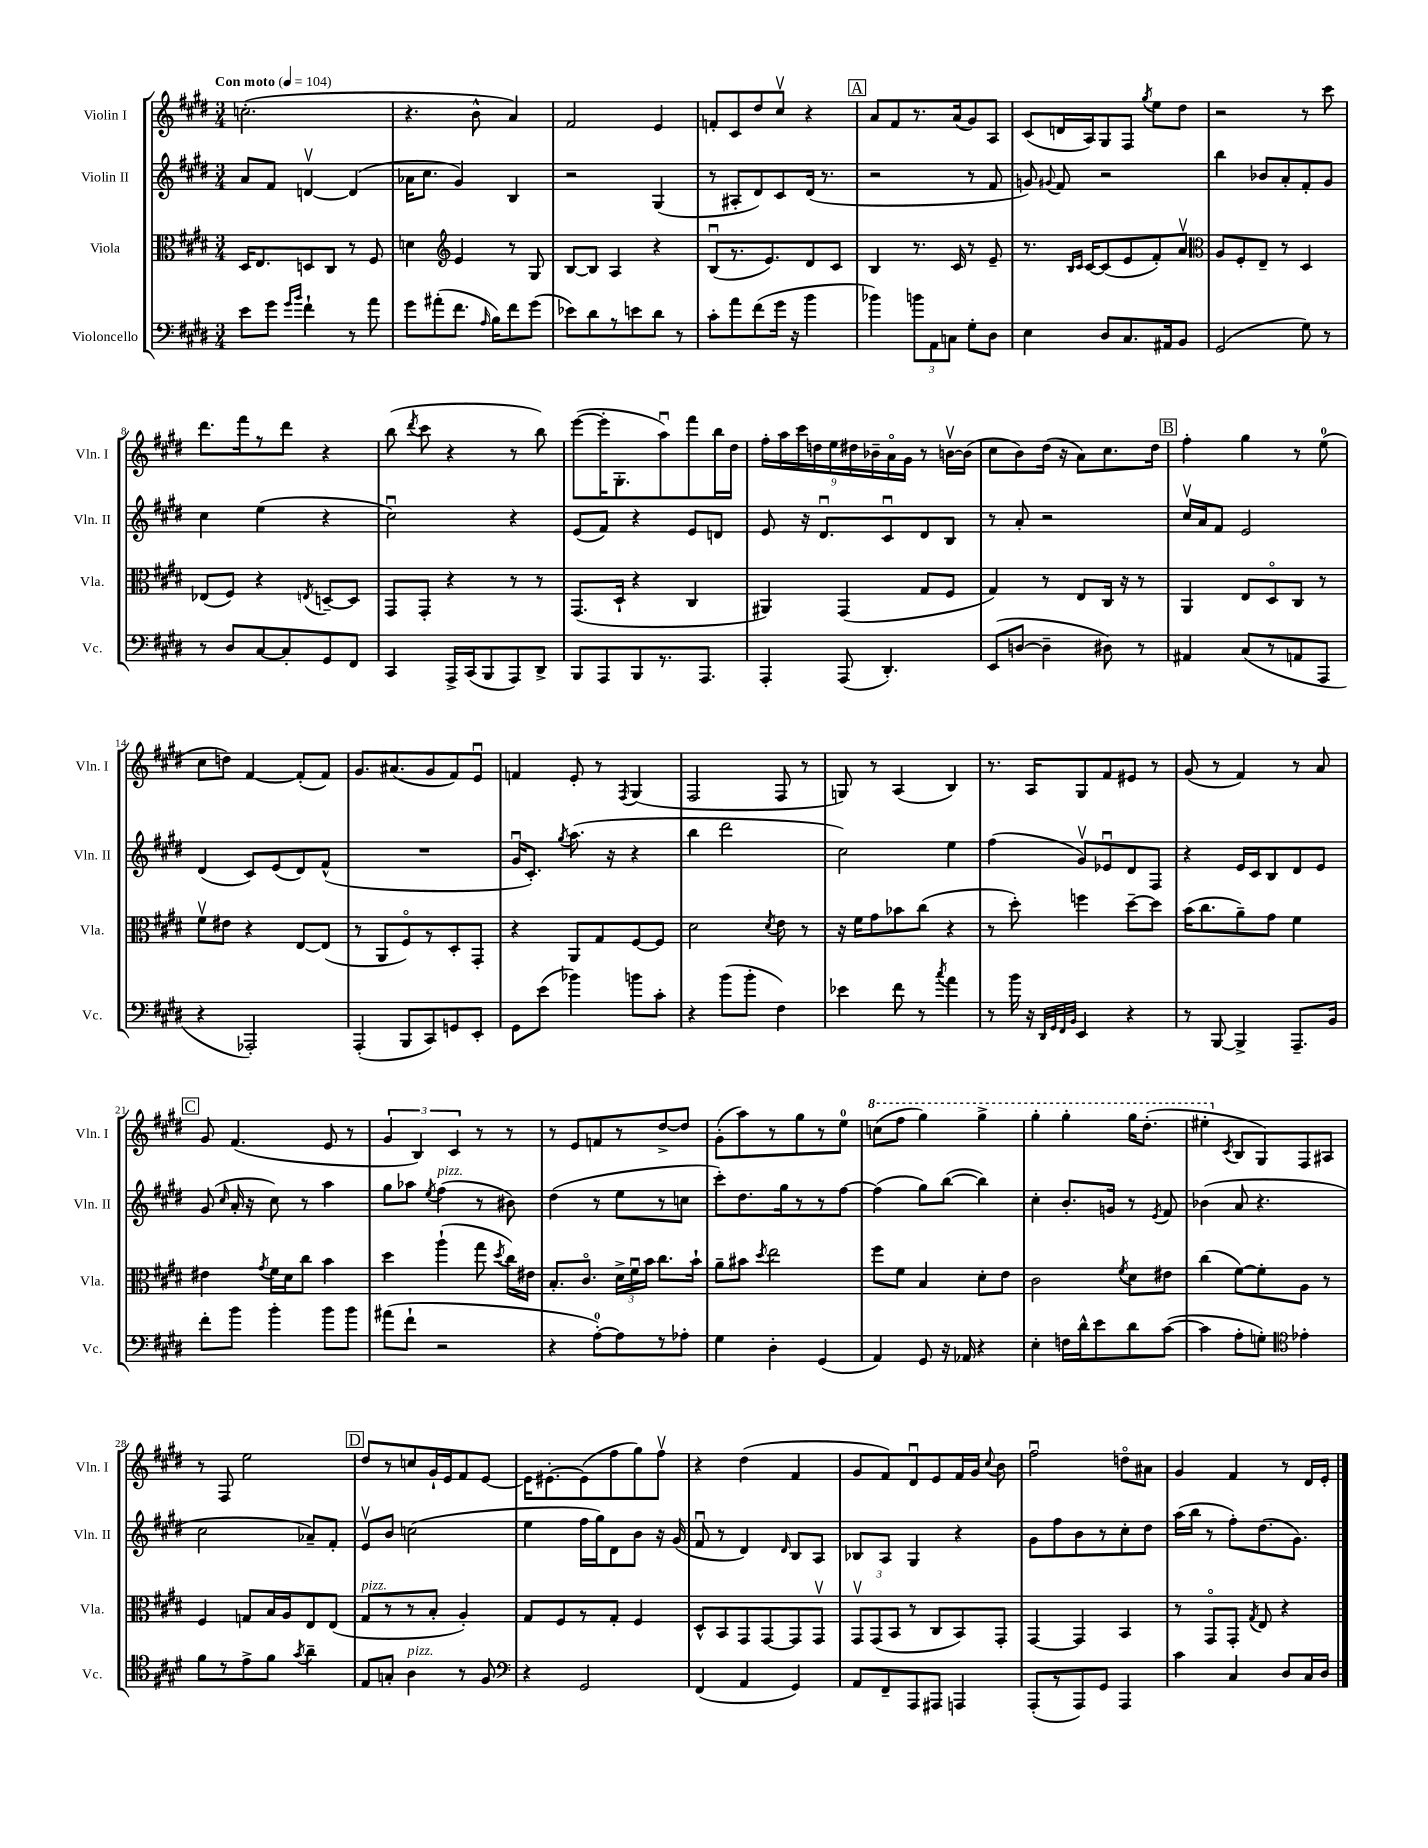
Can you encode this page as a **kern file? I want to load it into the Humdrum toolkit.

**kern	**kern	**kern	**kern
*part4	*part3	*part2	*part1
*staff4	*staff3	*staff2	*staff1
*I"Violoncello	*I"Viola	*I"Violin II	*I"Violin I
*I'Vc.	*I'Vla.	*I'Vln. II	*I'Vln. I
*clefF4	*clefC3	*clefG2	*clefG2
*k[f#c#g#d#]	*k[f#c#g#d#]	*k[f#c#g#d#]	*k[f#c#g#d#]
*M3/4	*M3/4	*M3/4	*M3/4
*MM104	*MM104	*MM104	*MM104
=1	=1	=1	=1
!	!	!	!LO:TX:a:B:t=Con moto
8e\L	16D#/KL	8a/L	(2.ccn'\
.	8.E/	.	.
8g#\J	.	8f#/J	.
16qqg#/LL	.	.	.
16qqb/JJ	.	.	.
4f#`\	8Dn/	[4dnv/	.
.	8C#/J	.	.
8r	8r	(4d/]	.
8a\	8F#/	.	.
=2	=2	=2	=2
8g#\L	4dn\	16a-X\KL	4.r
.	.	8.cc#\J	.
(8a#X'\	.	.	.
*	*clefG2	*	*
8.f#\J	4e/	4g#/)	.
.	.	.	8b^^\
16qqA/	.	.	.
16B\KL)	.	.	.
8f#\	8r	4B/	4a/)
(8g#\J	8G#/	.	.
=3	=3	=3	=3
8e-X\L)	[8B/L	2r	2f#/
8d#\	8B/J]	.	.
8r	4A/	.	.
8en\	.	.	.
8d#\J	4r	(4G#/	4e/
8r	.	.	.
=4	=4	=4	=4
8c#'\L	(8Bu/L	8r	8fn'/L
8a\	8.r	8A#X'/L	8c#/
(8f#\	.	8d#/)	8dd#/
.	8.e/)	.	.
16g#\Jk	.	8c#/	8cc#v/J
16r	.	.	.
4b\	8d#/	(16d#/Jk	4r
.	.	8.r	.
.	8c#/J	.	.
!!LO:REH:place=s1:t=A
=5	=5	=5	=5
4b-X\)	4B/	2r	8a/L
.	.	.	8f#/
12bn\L	8.r	.	8.r
12AA\	.	.	.
12Cn\J	.	.	.
.	16c#/	.	(16a/k
8G#'\L	8r	8r	8g#/)
8D#\J	8e~/	8f#/	8A/J
=6	=6	=6	=6
4E\	8.r	8gn/)	(8c#/L
.	.	8qqg#X/	.
.	.	8f#/	16dn/L
.	16qqB/LL	.	.
.	16qqc#/JJ	.	.
.	[16c#/KL	.	16A/J)
8D#/L	(8c#/]	2r	8G#/
8.C#/	8e/	.	8F#/J
.	.	.	8qgg#/
.	8f#'/)	.	8ee\L
16AA#X/k	.	.	.
8BB/J	8av/J	.	8dd#\J
=7	=7	=7	=7
*	*clefC3	*	*
(2GG#/	8A/L	4bb\	2r
.	8F#'/	.	.
.	8E~/J	8b-X/L	.
.	8r	8a'/	.
8G#\)	4D#/	8f#'/	8r
8r	.	8g#/J	8ccc#\
!!LO:LB:g=z
=8	=8	=8	=8
8r	(8E-X/L	4cc#\	8.ddd#\L
8D#/L	8F#/J)	.	.
.	.	.	16fff#\k
[8C#/	4r	(4ee\	8r
8C#'/]	.	.	8ddd#\J
.	8qEn/	.	.
8GG#/	[8Dn~/L	4r	4r
8FF#/J	8D/J]	.	.
=9	=9	=9	=9
4CC#/	8GG#/L	2cc#u\)	(8bb\
.	.	.	8qddd#/
.	8GG#'/J	.	8ccc#\
16AAA^/LL	4r	.	4r
(16CC#/J	.	.	.
8BBB/	.	.	.
8AAA/)	8r	4r	8r
8DD#^/J	8r	.	8bb\)
=10	=10	=10	=10
8BBB/L	(8.GG#/L	(8e/L	([8eee\L
8AAA/	.	8f#/J)	16eee'\K]
.	16D#`/Jk	.	8.G#'\
8BBB/	4r	4r	.
8.r	.	.	8aau\)
.	4C#/	8e/L	8fff#\
8.AAA/J	.	.	.
.	.	8dn/J	16bb\L
.	.	.	16dd#\JJ
=11	=11	=11	=11
4AAA'/	4AA#X/)	8e/	18ff#'\LL
.	.	.	18aa\
.	.	.	18ccc#\
.	.	16r	.
.	.	.	18ddn\
.	.	8.d#u/L	.
.	.	.	18ee\
(8AAA/	(4GG#/	.	.
.	.	.	18dd#X\
.	.	.	18b-X~\
4.DD#'/)	.	8c#u/	.
.	.	.	18a\
.	.	.	18g#\JJ
.	8G#/L	8d#/	8r
.	8F#/J	8B/J	[16bnv\LL
.	.	.	(16b\JJ]
=12	=12	=12	=12
(8EE/L	4G#/)	8r	8cc#\L
[8Dn/J	.	8a'/	8b\)
4D~\]	8r	2r	(16dd#\Jk
.	.	.	16r
.	8E/L	.	8a\L)
8D#X\)	16C#/Jk	.	8.cc#\
.	16r	.	.
8r	8r	.	.
.	.	.	16dd#\Jk
!!LO:REH:place=s1:t=B
=13	=13	=13	=13
4AA#X/	4AA/	16cc#v/LL	4ff#'\
.	.	16a/J	.
.	.	8f#/J	.
(8C#/L	8E/L	2e/	4gg#\
8r	8D#/	.	.
8AAn/	8C#/J	.	8r
8AAA/J	8r	.	(8ee\
!!LO:LB:g=z
=14	=14	=14	=14
4r	8f#v\L	(4d#/	8cc#\L
.	8e#X\J	.	8ddn\J)
2AAA-X'/)	4r	8c#/L)	[4f#/
.	.	(8e/	.
.	[8E/L	8d#/)	(8f#'/L]
.	(8E/J]	(8f#^^/J	8f#/J)
=15	=15	=15	=15
(4AAA'/	8r	2.r	8.g#/L
.	8AA/L	.	.
.	.	.	(8.a#X/
8BBB/L	8F#/)	.	.
8CC#/)	8r	.	8g#/
8GGn/	8D#'/	.	8f#/)
8EE'/J	8GG#'/J	.	8eu/J
=16	=16	=16	=16
8GG#\L	4r	16g#u/KL	4fn/
.	.	8.c#'/J)	.
(8e\J	.	.	.
.	.	8qgg#/	.
4b-X\)	8AA/L	(8.aa\	8e'/
.	8G#/	.	8r
.	.	16r	.
.	.	.	8qF#/
8bn\L	[8F#/	4r	(4G#/
8c#'\J	8F#/J]	.	.
=17	=17	=17	=17
4r	2d#\	4bb\	2F#/
(8b\L	.	2ddd#\	.
8b'\J	.	.	.
.	8qd#/	.	.
4F#\)	8e\	.	8F#/
.	8r	.	8r
=18	=18	=18	=18
4e-X\	16r	2cc#\)	8Gn/)
.	16f#\KL	.	.
.	8g#\	.	8r
8f#\	8b-X\	.	(4A/
8r	(8cc#\J	.	.
8qcc#/	.	.	.
4a\	4r	4ee\	4B/)
=19	=19	=19	=19
8r	8r	(4ff#\	8.r
16b\	8dd#'\)	.	.
16r	.	.	16A/KL
32qqDD#/LLL	.	.	.
32qqGG#/	.	.	.
32qqFF#/	.	.	.
32qqBB/JJJ	.	.	.
4EE/	4ffn\	8g#v/L)	8G#/
.	.	8e-Xu/	8f#/
4r	[8dd#~\L	8d#/	8e#X/J
.	8dd#\J]	8F#/J	8r
=20	=20	=20	=20
8r	(16b\KL	4r	(8g#/
.	8.cc#\	.	.
[8BBB/	.	.	8r
4BBB^/]	8a~\)	16e/LL	4f#/)
.	.	16c#/J	.
.	8g#\J	8B/	.
8.AAA~/L	4f#\	8d#/	8r
.	.	8e/J	8a/
16BB/Jk	.	.	.
!!LO:LB:g=z
!!LO:REH:place=s1:t=C
=21	=21	=21	=21
8f#'\L	4e#X\	(8g#/	8g#/
.	.	16qqcc#/	.
8b\J	.	16a'/	(4.f#/
.	.	16r	.
.	8qg#/	.	.
4b'\	16f#\LL	8cc#\)	.
.	16d#\J	.	.
.	8cc#\J	8r	.
8b\L	4b\	4aa\	8e/
8b\J	.	.	8r
=22	=22	=22	=22
(8a#X\L	4dd#\	8gg#\L	6g#/
8f#`\J	.	8aa-X\J	.
.	.	.	6B/)
.	.	8qee/	.
!	!	!LO:TX:a:i:t=pizz.	!
2r	(4aa`\	(4ff#\	.
.	.	.	6c#/
.	8gg#\	8r	8r
.	8qdd#/	.	.
.	16cc#\LL)	8b#X\)	8r
.	16e#X\JJ	.	.
=23	=23	=23	=23
4r	8.B'/L	(4dd#\	8r
.	.	.	8e/L
.	8.c#/J	.	.
[8A'\L)	.	8r	8fn/
8A\]	24d#^\LL	8ee\L	8r
.	24f#u\	.	.
.	24b\JJ	.	.
8r	8.cc#\L	8r	[8dd#^/
8A-X'\J	.	8ccn\J	8dd#/J]
.	16b`\Jk	.	.
=24	=24	=24	=24
4G#\	8a~\L	8ccc#'\L)	(8g#'\L
.	8b#X\J	8.dd#\	8aa\)
.	8qdd#/	.	.
4D#'\	2ee\	.	8r
.	.	16gg#\k	.
.	.	8r	8gg#\
(4GG#/	.	8r	8r
.	.	[8ff#\J	8ee\J
=25	=25	=25	=25
*	*	*	*8va
4AA/)	8ff#\L	(4ff#\]	(8cccn\L
.	8f#\J	.	8fff#\J
8GG#/	4B/	8gg#\L)	4ggg#\)
16r	.	([8bb\J	.
16AA-X/	.	.	.
4r	8d#'\L	4bb\])	4ggg#^\
.	8e\J	.	.
=26	=26	=26	=26
4E'\	2c#\	4cc#'\	4ggg#'\
16Fn\LL	.	8.b'/L	4ggg#'\
16d#^^\J	.	.	.
8e\	.	.	.
.	.	16gn/Jk	.
.	8qf#/	.	.
8d#\	8d#\L	8r	16ggg#\KL
.	.	.	(8.ddd#'\J
.	.	8qe/	.
([8c#\J	8e#X\J	8f#/	.
=27	=27	=27	=27
4c#\]	(4cc#\	(4b-X\	4eee#X'\
*	*	*	*X8va
.	.	.	8qc#/
8A'\L	[8f#\L)	8a/	8B/L
8Gn'\J)	8f#'\]	4.r	8G#/)
*clefC4	*	*	*
4e-X'\	8A\J	.	8F#/
.	8r	.	8A#X/J
!!LO:LB:g=z
=28	=28	=28	=28
8f#\L	4F#/	2cc#\	8r
8r	.	.	8F#/
8e^\	8Gn/L	.	2ee\
8f#\J	16B/L	.	.
.	16A/J	.	.
8qg#/	.	.	.
4a~\	8E/	8a-X~/L)	.
.	(8E/J	8f#'/J	.
!!LO:REH:place=s1:t=D
=29	=29	=29	=29
!	!LO:TX:a:i:t=pizz.	!	!
8E/L	8G#/L	8ev/L	8dd#/L
8Gn'/J	8r	8b/J	8r
!LO:TX:a:i:t=pizz.	!	!	!
4A\	8r	(2ccn\	8ccn/
.	8B'/J	.	16g#`/L
.	.	.	16e/J
8r	4A'/)	.	8f#/
8F#/	.	.	[8e/J
=30	=30	=30	=30
*clefF4	*	*	*
4r	8G#/L	4ee\	16e\KL]
.	.	.	[8.e#X'\
.	8F#/	.	.
2GG#/	8r	16ff#\LL	(8e#\]
.	.	16gg#\J)	.
.	8G#'/J	8d#\	8ff#\
.	4F#/	8b\J	8gg#\)
.	.	16r	8ff#v\J
.	.	(16g#/	.
=31	=31	=31	=31
(4FF#/	8D#^^/L	8f#u/	4r
.	8BB/	8r	.
4AA/	8GG#/	4d#/)	(4dd#\
.	[8GG#/	.	.
.	.	16qqd#/	.
4GG#/)	8GG#/]	8B/L	4f#/
.	8GG#v/J	8A/J	.
=32	=32	=32	=32
8AA/L	12GG#v/L	8B-X/L	8g#/L
.	(12GG#/	.	.
8FF#~/	.	8A/J	8f#/)
.	12BB/J	.	.
8AAA/	8r	4G#/	8d#u/
8AAA#X/J	8C#/L	.	8e/
4AAAn/	8BB/)	4r	16f#/L
.	.	.	16g#/JJ
.	.	.	8qqcc#/
.	8GG#'/J	.	8b\
=33	=33	=33	=33
(8AAA'/L	[4GG#/	8g#\L	2ff#u\
8r	.	8ff#\	.
8AAA/)	4GG#/]	8b\	.
8GG#/J	.	8r	.
4AAA/	4BB/	8cc#'\	8ddn\L
.	.	8dd#\J	8a#X\J
=34	=34	=34	=34
4c#\	8r	(16aa\LL	4g#/
.	.	16bb\JJ	.
.	8GG#/L	8r	.
4C#/	8GG#'/J	8ff#'\L)	4f#/
.	8qG#/	.	.
.	8E/	(8.dd#\	.
8D#/L	4r	.	8r
.	.	8.g#\J)	.
16C#/L	.	.	16d#/LL
16D#/JJ	.	.	16e'/JJ
==	==	==	==
*-	*-	*-	*-
